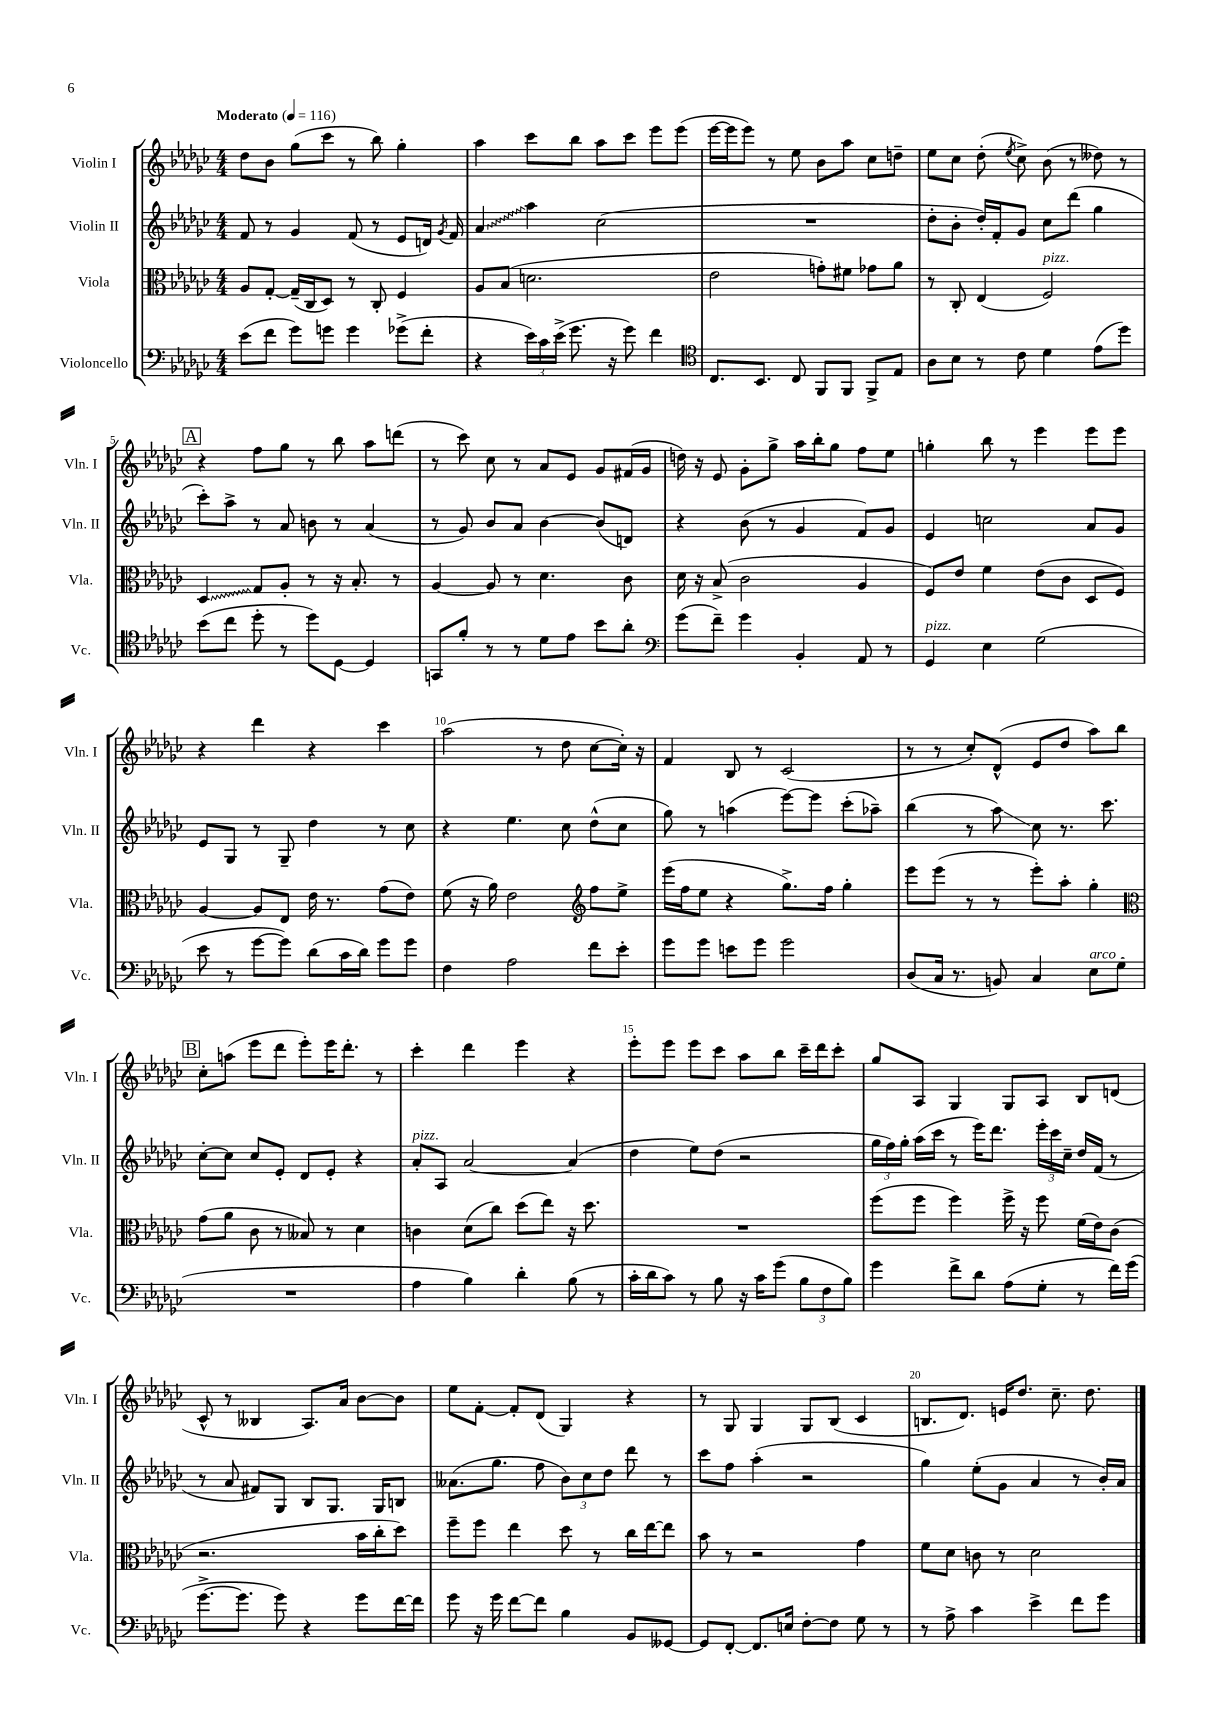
<<
\new StaffGroup <<
\new Staff = "s0" \with { instrumentName = "Violin I" shortInstrumentName = "Vln. I" } {
    \clef treble \key ges \major \numericTimeSignature \time 4/4 \tempo "Moderato" 4 = 116
    \autoBeamOff des''8[ bes'8] ges''8[( ces'''8] r8 bes''8) ges''4-. |
    aes''4 ces'''8[ bes''8] aes''8[ ces'''8] ees'''8[ ees'''8]( |
    ees'''16[~ ees'''16 ees'''8]) r8 ees''8 bes'8[ aes''8] ces''8[ d''8]-- |
    ees''8[ ces''8] des''8-.( \acciaccatura { ees''8 } ces''8->) bes'8( r8 deses''8) r8 |
    \mark \markup { \box "A" } r4 f''8[ ges''8] r8 bes''8 aes''8[ d'''8]( |
    r8 ces'''8) ces''8 r8 aes'8[ ees'8] ges'8[ fis'16( ges'16] |
    d''16) r16 ees'8 ges'8[-. ges''8]-> aes''16[ bes''16-. ges''8] f''8[ ees''8] |
    g''4-. bes''8 r8 ees'''4 ees'''8[ ees'''8] |
    r4 des'''4 r4 ces'''4 |
    aes''2( r8 des''8 ces''8[~ ces''16]-.) r16 |
    f'4 bes8 r8 ces'2( |
    r8 r8 ces''8[-.) des'8]-^( ees'8[ des''8] aes''8[) bes''8] |
    \mark \markup { \box "B" } ces''8[-. a''8]( ees'''8[ des'''8] ees'''8[-.) ees'''16 des'''8.]-. r8 |
    ces'''4-. des'''4 ees'''4 r4 |
    ees'''8[-. ees'''8] ees'''8[ ces'''8] aes''8[ bes''8] ces'''16[-- des'''16 ces'''8]-. |
    ges''8[ aes8] ges4 ges8[ aes8] bes8[ d'8]( |
    ces'8-^ r8 beses4 aes8.[) aes'16] bes'8[~ bes'8] |
    ees''8[ f'8]~-. f'8[-. des'8]( ges4) r4 |
    r8 ges8 ges4 ges8[ bes8]( ces'4 |
    b8.[ des'8.]) e'16[ des''8.] ces''8.-- des''8. \bar "|." |
}
\new Staff = "s1" \with { instrumentName = "Violin II" shortInstrumentName = "Vln. II" } {
    \clef treble \key ges \major \numericTimeSignature \time 4/4
    \autoBeamOff f'8 r8 ges'4 f'8( r8 ees'8[ d'16]) \acciaccatura { ges'8 } f'16 |
    \once \override Glissando.style = #'zigzag aes'4\glissando aes''4 ces''2( |
    R1 |
    des''8[-. bes'8]-. des''16[-.) f'16-. ges'8] ces''8[ des'''8]( ges''4 |
    \mark \markup { \box "A" } ces'''8[-.) aes''8]-> r8 aes'8 b'8 r8 aes'4( |
    r8 ges'8) bes'8[ aes'8] bes'4~ bes'8[( d'8]) |
    r4 bes'8( r8 ges'4 f'8[) ges'8] |
    ees'4 c''2 aes'8[ ges'8] |
    ees'8[ ges8] r8 ges8-- des''4 r8 ces''8 |
    r4 ees''4. ces''8 des''8[-^( ces''8] |
    ges''8) r8 a''4( ees'''8[~) ees'''8] ces'''8[-.( aes''8]--) |
    bes''4( r8 aes''8\glissando) ces''8 r8. ces'''8. |
    \mark \markup { \box "B" } ces''8[~-. ces''8] ces''8[ ees'8]-. des'8[ ees'8]-. r4 |
    aes'8[-.^\markup { \italic "pizz." } aes8] aes'2~ aes'4( |
    des''4 ees''8[) des''8]( r2 |
    \tuplet 3/2 { ges''16[ f''16) ges''16]-. } aes''16[( ces'''16] r8 ees'''16[) des'''8.] \tuplet 3/2 { ees'''16[-. ces'''16 ces''16]-- } des''16[ f'16]( r8 |
    r8 aes'8 fis'8[) ges8] bes8[ ges8.] ges16[ b8] |
    aeses'8.[( ges''8.] f''8 \tuplet 3/2 { bes'8[) ces''8 des''8] } des'''8 r8 |
    ces'''8[ f''8] aes''4-.( r2 |
    ges''4) ees''8[-.( ges'8] aes'4 r8 bes'16[-.) aes'16] \bar "|." |
}
\new Staff = "s2" \with { instrumentName = "Viola" shortInstrumentName = "Vla." } {
    \clef alto \key ges \major \numericTimeSignature \time 4/4
    \autoBeamOff aes8[ ges8]~-. ges16[--( ces16 des8]) r8 ces8-. f4 |
    aes8[ bes8]( d'2. |
    ees'2 g'8[-.) fis'8] ges'8[ aes'8] |
    r8 ces8-. ees4( f2^\markup { \italic "pizz." }) |
    \mark \markup { \box "A" } \once \override Glissando.style = #'zigzag des4\glissando ges8[ aes8]-. r8 r16 bes8.-. r8 |
    aes4~ aes8 r8 des'4. ces'8 |
    des'16 r16 bes8->( ces'2 aes4 |
    f8[) ees'8] f'4 ees'8[( ces'8] des8[ f8]) |
    aes4~ aes8[ ees8] ees'16 r8. ges'8[( ees'8]) |
    f'8( r16 aes'16) ees'2 \clef treble f''8[ ees''8]-> |
    ees'''16[( f''16 ees''8] r4 ges''8.[->) f''16] ges''4-. |
    ees'''8[ ees'''8]( r8 r8 ees'''8[-.) aes''8]-. ges''4-. |
    \mark \markup { \box "B" } \clef alto ges'8[( aes'8] ces'8 r8 beses8) r8 des'4 |
    c'4 des'8[( ces''8]) des''8[( ees''8]) r16 des''8. |
    R1 |
    f''8[( f''8] f''4) f''16-> r16 f''8 f'16[( ees'16) ces'8]( |
    r2. bes'16[ ces''16-. des''8]) |
    f''8[-- f''8] ees''4 des''8 r8 ces''16[ ees''16~ ees''8] |
    bes'8 r8 r2 ges'4 |
    f'8[ des'8] c'8 r8 des'2 \bar "|." |
}
\new Staff = "s3" \with { instrumentName = "Violoncello" shortInstrumentName = "Vc." } {
    \clef bass \key ges \major \numericTimeSignature \time 4/4
    \autoBeamOff ees'8[( f'8] ges'8[) g'8] g'4 ges'8[->( f'8]-. |
    r4 \tuplet 3/2 { ees'16[) ces'16 ees'16]->( } ges'8. r16 ges'8) f'4 |
    \clef tenor ces8.[ bes,8.] ces8 f,8[ f,8] f,8[-> ees8] |
    aes8[ bes8] r8 ces'8 des'4 ees'8[( des''8]) |
    \mark \markup { \box "A" } bes'8[( ces''8] des''8-. r8 des''8[) des8]~ des4 |
    g,8[ f'8]-. r8 r8 des'8[ ees'8] bes'8[ aes'8]-. |
    \clef bass ges'8[( f'8]--) ges'4 bes,4-. aes,8 r8 |
    ges,4^\markup { \italic "pizz." } ees4 ges2( |
    ees'8 r8 ges'8[~ ges'8]) des'8[( ces'16 des'16]) ges'8[ ges'8] |
    f4 aes2 f'8[ ees'8]-. |
    ges'8[ ges'8] e'8[ ges'8] ges'2 |
    des8[( ces16] r8. b,8) ces4 ees8[^\markup { \italic "arco" } ges8]( |
    \mark \markup { \box "B" } R1 |
    aes4 bes4) des'4-. bes8( r8 |
    ces'16[-. des'16 ces'8]) r8 bes8 r16 ces'16[ ges'8]( \tuplet 3/2 { bes8[ f8 bes8]) } |
    ges'4 f'8[-> des'8] aes8[( ges8]-. r8 f'16[) ges'16]( |
    ges'8.[~-> ges'8.] ges'8) r4 ges'8[ f'16~ f'16] |
    ges'8 r16 ges'16 f'8[~ f'8] bes4 bes,8[ geses,8]~ |
    geses,8[ f,8]~-. f,8.[ e16] f8[~-. f8] ges8 r8 |
    r8 aes8-> ces'4 ees'4-> f'8[ ges'8] \bar "|." |
}
>>
>>
\layout { \context { \Score \override BarNumber.break-visibility = ##(#f #t #t) barNumberVisibility = #(every-nth-bar-number-visible 5) } }
